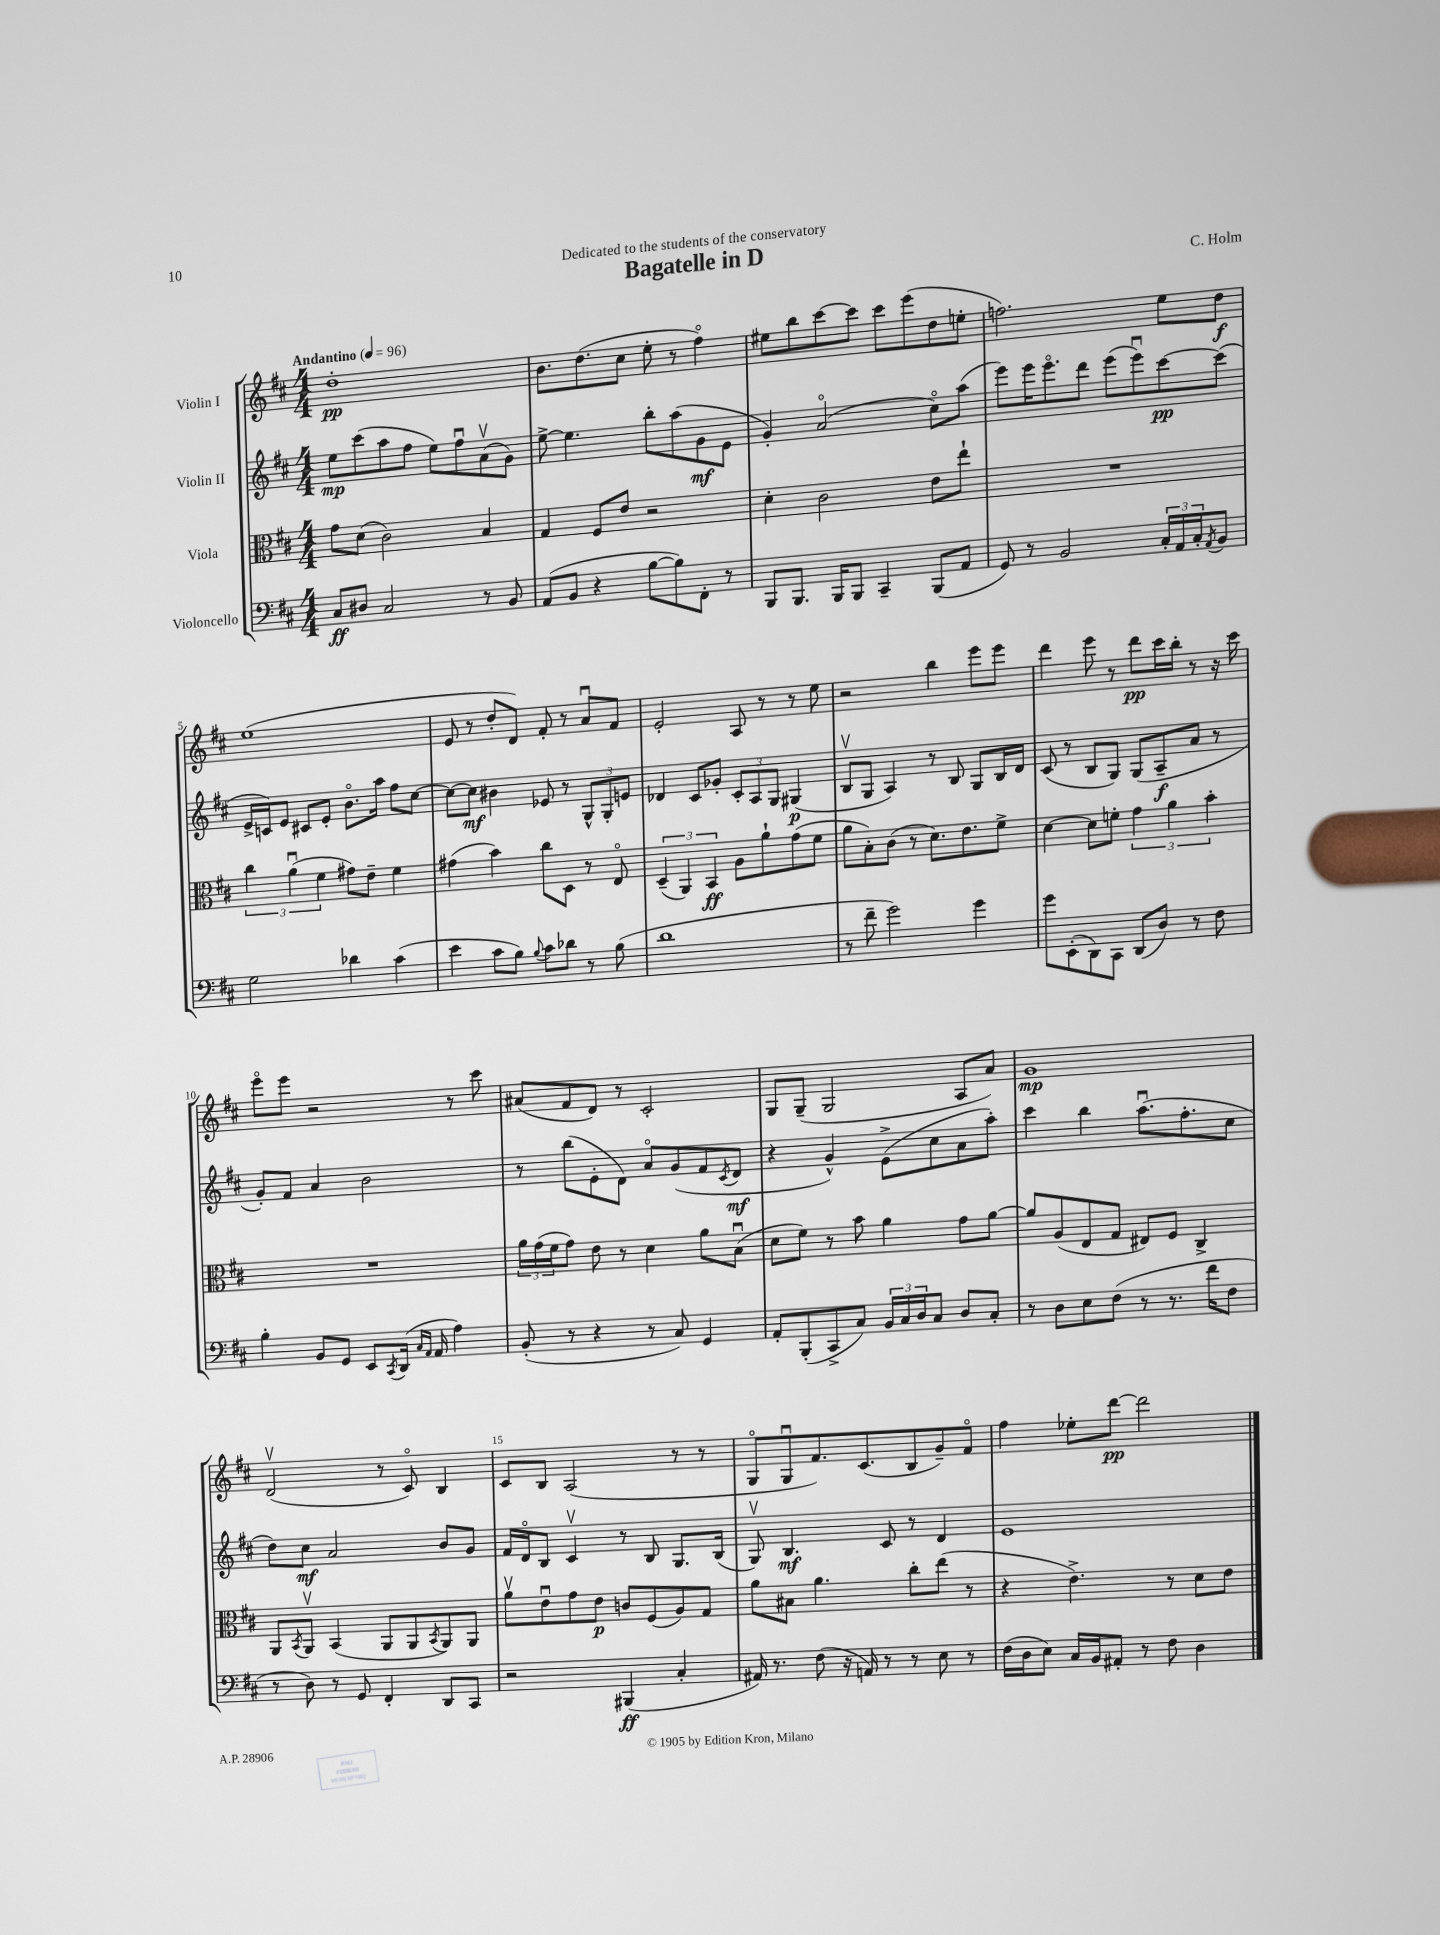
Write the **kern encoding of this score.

**kern	**kern	**kern	**kern
*staff4	*staff3	*staff2	*staff1
*clefF4	*clefC3	*clefG2	*clefG2
*k[f#c#]	*k[f#c#]	*k[f#c#]	*k[f#c#]
*M4/4	*M4/4	*M4/4	*M4/4
*MM96	*MM96	*MM96	*MM96
8C#/L	8g\L	8ee\L	1dd'
8D#/J	(8d\J	(8ccc#\	.
2C#/	2c#\)	8aa\	.
.	.	8ff#\J	.
.	.	8ee\L)	.
.	.	8ff#u\	.
8r	4B/	(8av\	.
8BB/	.	8g\J)	.
=	=	=	=
(8AA/L	4G/	[8ee^\	8.b\L
8BB/J	.	4.ee\]	.
.	.	.	(8.dd\
4r	8F#/L	.	.
.	8e/J	.	8cc#\J
[8B\L	2r	8bb'\L	8ee'\
8B\])	.	(8aa\	8r
8FF#'\J	.	8g\	4ff#o\)
8r	.	8e\J	.
=	=	=	=
8BBB/L	4d'\	4g'/)	8ee#\L
8.BBB/J	.	.	8bb\
.	2c#\	(2ao/	[8ccc#\
16BBB/LK	.	.	.
8BBB/J	.	.	8ccc#\]J
4CC#~/	.	.	8ccc#\L
.	.	.	(8eee\
(8BBB/L	8e\L	8cc#o\L)	8dd\
8AA/J	8ee`\J	(8aa\J	8ee'\J
=	=	=	=
8GG/)	1r	8eee\L)	2.ff\)
8r	.	16eee\K	.
.	.	8.eeeo\	.
2BB/	.	.	.
.	.	8ddd\J	.
.	.	(8eee\L	.
.	.	8eeeu\)	.
24C#'/LL	.	[8ccc#\	8ee\L
24AA/	.	.	.
24C#'/J	.	.	.
8qAA/	.	.	.
8BB/J	.	(8ccc#\]J	8dd\J
=	=	=	=
2G\	6cc#\	16e^/LL	(1ee
.	.	16c/J)	.
.	.	8e/J	.
.	(6au\	.	.
.	.	8c#/L	.
.	6f#\	.	.
.	.	8e'/J	.
4d-\	8g#\L)	8.bo\L	.
.	8e~\J	.	.
.	.	16aa\Jk	.
(4c#\	4f#\	8ff#\L	.
.	.	[8cc#\J	.
=	=	=	=
4e\	(4g#\	8cc#\_L	8e/
.	.	8cc#\]J	8r
8c#\L	4b\)	4b#\	8dd'/L
8B\J)	.	.	8d/J)
8qqB/	.	.	.
8c#\L	8cc#\L	8e-/	8f#'/
8d-\J	8D\J	8r	8r
8r	8r	12G^^/L	8au/L
.	.	12G'/	.
(8B\	8Eo/	.	8f#/J
.	.	12e/J	.
=	=	=	=
1d	(6D~/	4d-/	2e'/
.	6AA/)	.	.
.	.	8c#/L	.
.	6BB/	.	.
.	.	8g-'/J	.
.	8A\L	12c#'/L	8A/
.	.	12A/	.
.	8a`\	.	8r
.	.	12G/J	.
.	(8g\	(4G#/	8r
.	8f#\J	.	8ee\
=	=	=	=
8r	8a\L	8Bv/L	2r
8f#~\	8B'\)	8G/J	.
2g\)	(8c#\J	4A/)	.
.	8r	.	.
.	8.d\L)	8r	4bb\
.	.	8B/	.
.	8.e\	.	.
4g\	.	8G/L	8eee\L
.	8f#^\J	16B/L	8eee\J
.	.	16d/JJ	.
=	=	=	=
8g\L	[4d\	(8c#/	4ddd\
(8EE'\	.	8r	.
8DD\)	8d\]L	8B/L	8eee\
8CC#\J	8f'\J	8G/J)	8r
(8DD/L	6g\	(8G/L	8ddd\L
8D/J)	.	8A~/	16ccc#\L
.	6a\	.	.
.	.	.	16bb'\JJ
8r	.	8a/J	8r
.	6b'\	.	.
8F#\	.	8r	16r
.	.	.	16ccc#\
=	=	=	=
4B'\	1r	8g'/L)	8eeeo\L
.	.	8f#/J	8eee\J
8BB/L	.	4a/	2r
8GG/J	.	.	.
8EE/L	.	2b\	.
8qCC#/	.	.	.
(16DD/Jk	.	.	.
16qqC#/LL	.	.	.
16qqAA/JJ	.	.	.
16AA/	.	.	.
4A\)	.	.	8r
.	.	.	8ccc#\
=	=	=	=
(8BB'/	24a\LL	8r	(8a#/L
.	(24g\	.	.
.	24f#\J	.	.
8r	8g\J)	(8bb\L	8f#/
4r	8e\	8e'\	8d/J)
.	8r	8d\J)	8r
8r	4d\	8ao/L	2c#'/
8C#/)	.	(8g/	.
4GG/	8a\L	8f#/	.
.	.	8qc#/	.
.	(8Bu\J	8d/J	.
=	=	=	=
8AA'/L	8d\L	4r	8G/L
(8BBB'/	8f#\J)	.	(8G~/J
8CC#^/	8r	4g^^/)	2G/
8C#/J)	8b\	.	.
24BB/LL	4a\	(8e^\L	.
24C#/	.	.	.
24D/J	.	.	.
8C#/J	.	8cc#\	.
8D/L	8g\L	8a\	8A/L
8C#'/J	[8a\J	8aa'\J)	8a/J)
=	=	=	=
8r	8a/]L	4ccc#\	1g
8D\L	(8A/	.	.
8E\	8E/	4bb\	.
(8F#\J	8G/J	.	.
8r	8E#/L)	(8.aau\L	.
8.r	8F#/J	.	.
.	.	8.ff#'\	.
.	4C#^/	.	.
16f#\LK	.	.	.
8F#\J	.	8cc#\J	.
=	=	=	=
8r	8AA/L	8dd\L)	(2dv/
.	8qBB/	.	.
8D\)	8AAv/J	8cc#\J	.
8r	(4BB/	2a/	.
8GG/	.	.	.
4FF#'/	8AA/L	.	8r
.	8AA/	.	8c#o/)
.	8qBB/	.	.
8DD/L	8AA/)	8b/L	4B/
8CC#/J	8AA/J	8g/J	.
=	=	=	=
2r	8av\L	16f#/LL	8c#/L
.	.	16do/J	.
.	8eu\	8B/J	8B/J
.	8g\	4c#v/	(2A/
.	8e\J	.	.
(4BBB#/	8c/L	8r	.
.	(8F#/	8B/	.
4C#'/	8A/)	8.G/L	8r
.	8G/J	.	8r
.	.	(16B/Jk	.
=	=	=	=
16AA#/)	8a\L	8Gv/)	8Go/L
8.r	.	.	.
.	8B#\J	4.B/	8Gu/
(8F#\	4.a\	.	8.f#/)
16r	.	.	.
16AA/)	.	.	(8.c#/
8r	.	8c#/	.
8r	8cc#'\L	8r	8B/
8E\	(8ee\J	4d/	8g~/)
8r	8r	.	8f#o/J
=	=	=	=
(16F#\LL	4r	1e	4ff#\
16D\J	.	.	.
8E\J)	.	.	.
16C#/LL	4.e^\)	.	8ee-'\L
16BB/J	.	.	.
8AA#'/J	.	.	[8ddd\J
8r	.	.	2ddd\]
8F#\	8r	.	.
4D\	8d\L	.	.
.	8e\J	.	.
==	==	==	==
*-	*-	*-	*-
